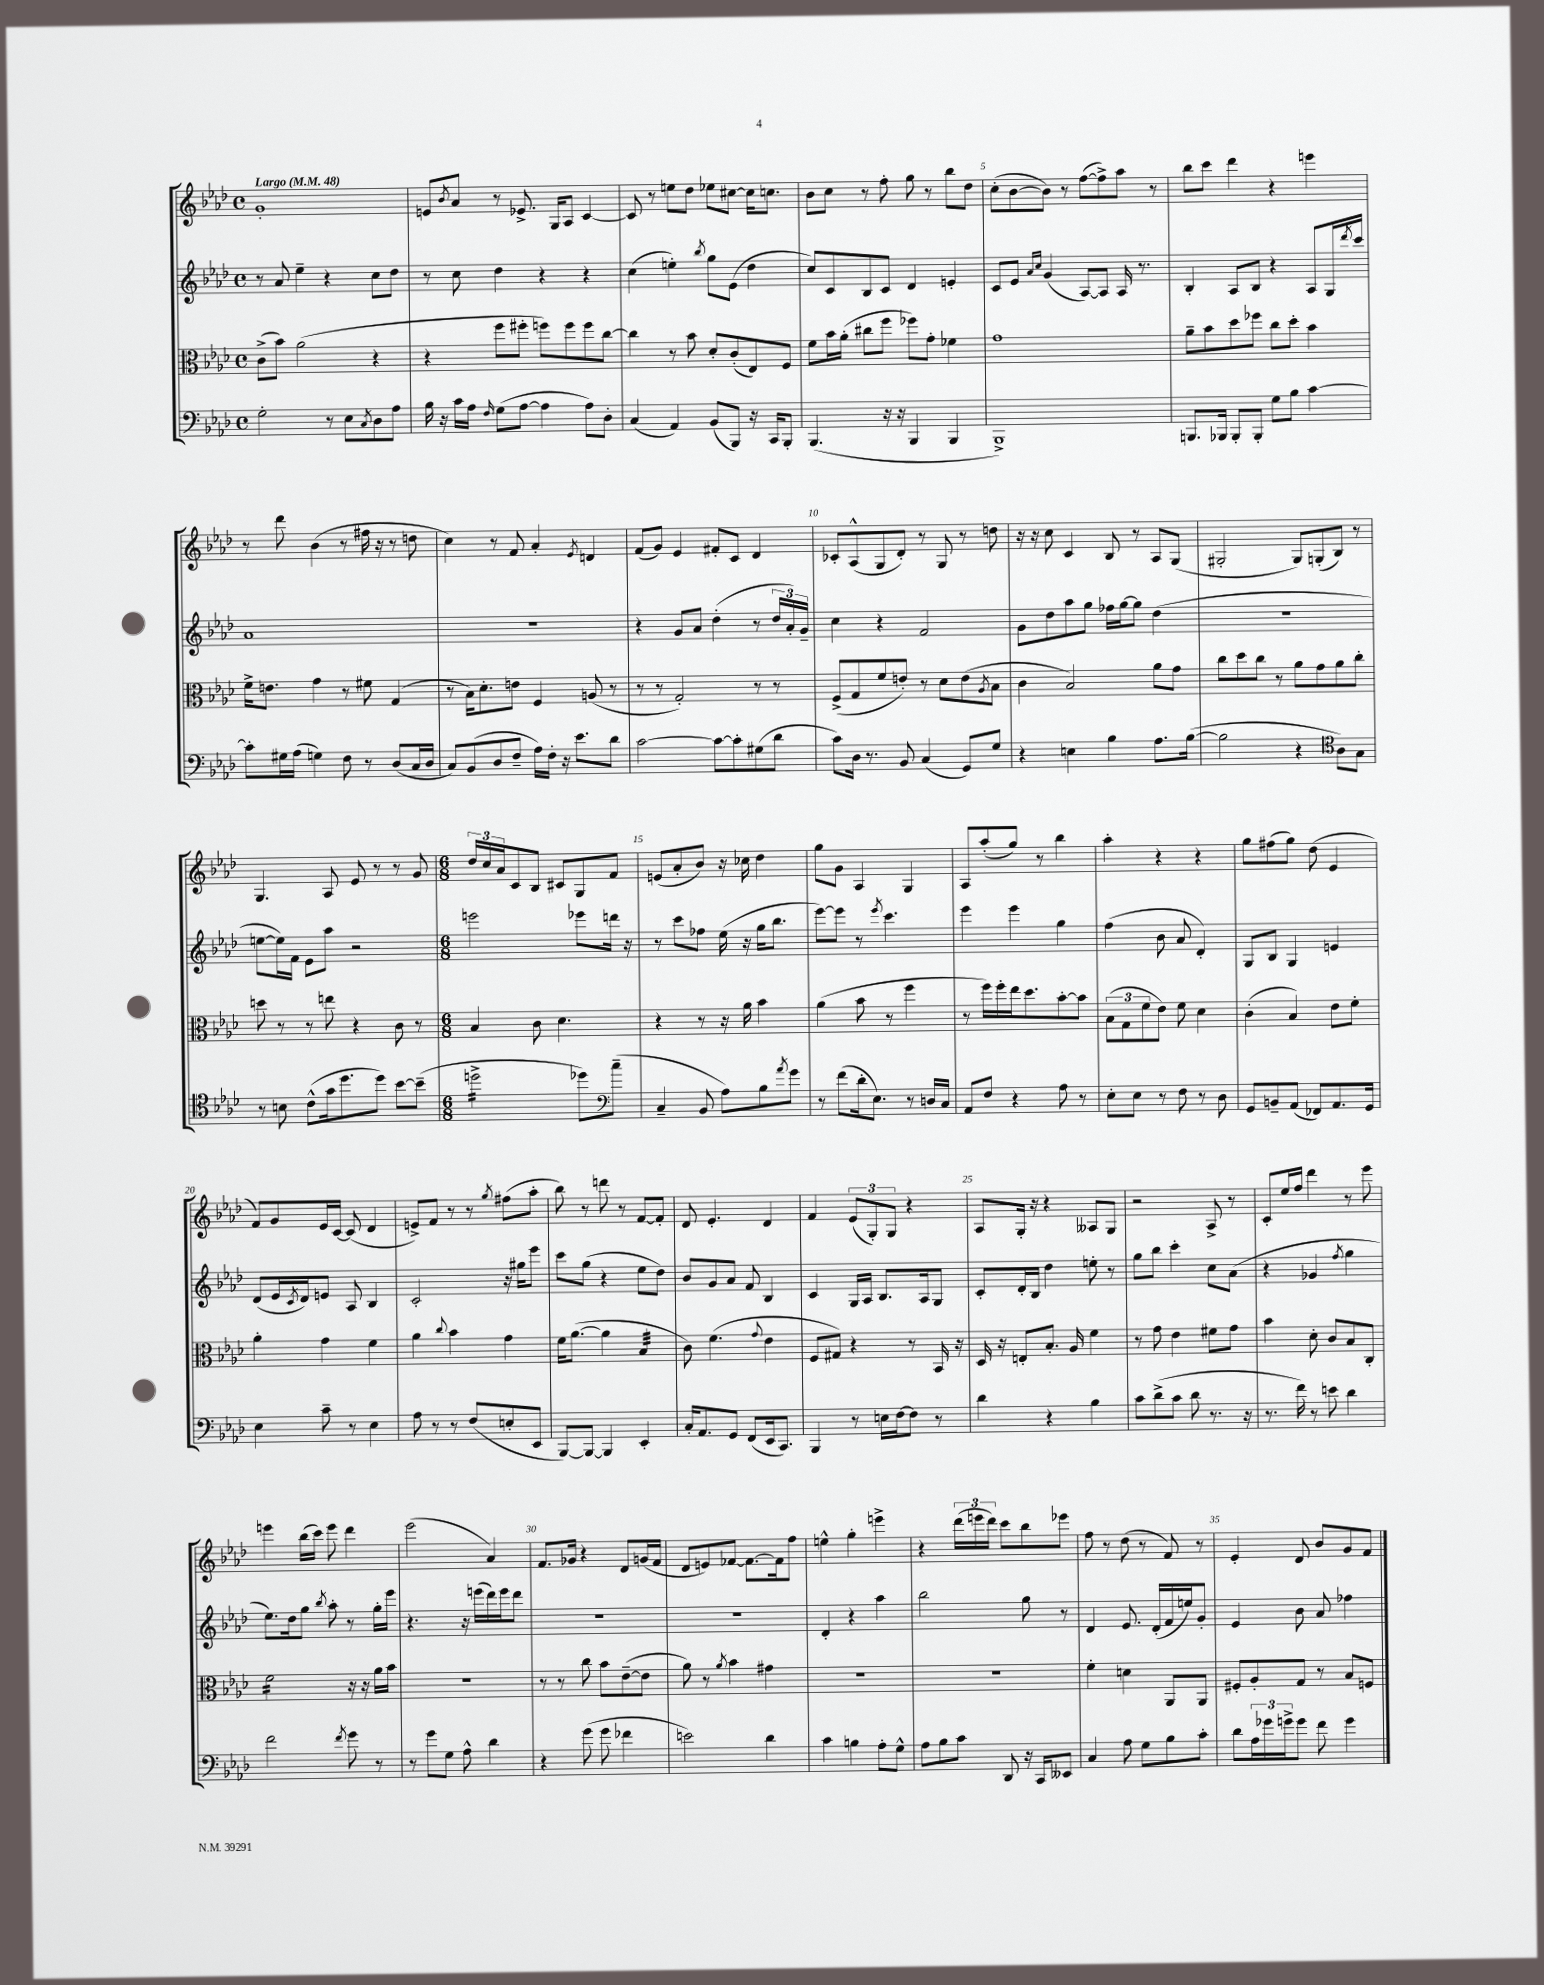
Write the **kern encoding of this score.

**kern	**kern	**kern	**kern
*staff4	*staff3	*staff2	*staff1
*clefF4	*clefC3	*clefG2	*clefG2
*k[b-e-a-d-]	*k[b-e-a-d-]	*k[b-e-a-d-]	*k[b-e-a-d-]
*M4/4	*M4/4	*M4/4	*M4/4
*met(c)	*met(c)	*met(c)	*met(c)
*MM48	*MM48	*MM48	*MM48
2G'	(8c^	8r	1g'
.	8b-)	8a-	.
.	(2a-	4ee-~	.
8r	.	4r	.
8E-	.	.	.
8qC	.	.	.
8D-	4r	8cc	.
8A-	.	8dd-	.
=	=	=	=
16B-	4r	8r	8e
16r	.	.	.
.	.	.	8qb-
16c	.	8cc	8a-
16A-	.	.	.
16qqF	.	.	.
(8G	8ff	4dd-	8r
[8A-	8ff#'	.	8.e-^
4A-]	8ff)	4r	.
.	.	.	16G
.	8ff	.	8A-
8A-)	8ff	4r	[4c
8D-'	[8cc	.	.
=	=	=	=
(4C	4cc]	(4cc	8c]
.	.	.	8r
4AA-)	8r	4ee')	8ee
.	8b-	.	8dd-
.	.	8qbb-	.
(8BB-	8d-'	8gg	8ee-
8BBB-)	(8c'	(8e-	[8cc#
16r	8E-)	4dd-	16cc#]
16CC	.	.	8.cc
8BBB-'	8F	.	.
=	=	=	=
(4.BBB-	8f	8cc)	8b-
.	16b-	8c	8cc
.	(16a-'	.	.
.	8cc#	8B-	8r
16r	8ff	8c	8ff'
16r	.	.	.
4BBB-	8ff-)	4d-	8gg
.	8g'	.	8r
4BBB-	4f-	4e'	8bb-
.	.	.	8dd-
=	=	=	=
1BBB-^)	1g	8c	(8cc'
.	.	8e-	[8b-
.	.	16qqa-	.
.	.	16qqcc	.
.	.	(4g	8b-])
.	.	.	8r
.	.	[8A-)	([8ff
.	.	8A-]	8ff^])
.	.	16A-	8aa-
.	.	8.r	.
.	.	.	8r
=	=	=	=
8.BBB	8a-~	4B-'	8bb-
.	8b-	.	8ccc
16BBB-	.	.	.
8BBB-'	8dd-	8A-	4ddd-
8BBB-'	8ff-	8B-	.
8G	8cc	4r	4r
8B-	8dd-'	.	.
[4c	4b-	8A-	4eee
.	.	16G	.
.	.	8qddd-	.
.	.	16ccc	.
=	=	=	=
8c']	16f^	1a-	8r
.	8.e	.	.
16G#	.	.	8ddd-
(16A-	.	.	.
4G)	4g	.	(4b-
8F	8r	.	8r
8r	8f#	.	16ff#
.	.	.	16r
(8D-	(4G	.	8r
16C	.	.	8dd
16D-	.	.	.
=	=	=	=
8C)	8r	1r	4cc)
(8BB-	16B-)	.	.
.	8.d-'	.	.
8D-	.	.	8r
8F~	8e	.	8f
16A-)	4F	.	4a-'
16F'	.	.	.
16r	.	.	.
8.e-	.	.	.
.	.	.	8qe-
.	(8A	.	4d
8d-	8r	.	.
=	=	=	=
[2c	8r	4r	(8f
.	8r	.	8g)
.	2G')	8g	4e-
.	.	8a-	.
8c_	.	(4dd-'	8f#'
8c']	.	.	8c
(8G#	8r	8r	4d-
8d-	8r	24dd-	.
.	.	24a-')	.
.	.	24g~	.
=	=	=	=
8c)	(8F^	4cc	8c-'
16D-	8G	.	(8A-^^
8.r	.	.	.
.	8f	4r	8G
8BB-	8e')	.	8d-')
(4C	8r	2f	8r
.	8d-	.	8G
8GG)	(8e	.	8r
.	8qA-	.	.
8G	8B-	.	8dd
=	=	=	=
4r	4c	8g	16r
.	.	.	16r
.	.	8dd-	8cc
4E	2B-)	8aa-	4c
.	.	8gg	.
4B-	.	16ff-	8B-
.	.	[16gg	.
.	.	8gg]	8r
8.A-	8a-	(4dd-	8A-
.	8g	.	(8G
([16B-	.	.	.
=	=	=	=
2B-]	8cc	1r	2G#'
.	8dd-	.	.
.	8cc	.	.
.	8r	.	.
4r	8a-	.	8G#)
.	8g	.	(8G'
8A-)	8a-	.	8B-)
8G	8cc'	.	8r
=	=	=	=
*clefC4	*	*	*
8r	8dd	[8ee	4.G
8B	8r	16ee])	.
.	.	16f	.
(8c^^	8r	8e-	.
16g	8ee	8aa-	8A-
8.dd-	.	.	.
.	4r	2r	8e-
8dd-)	.	.	8r
[8b-	8c	.	8r
(8b-~]	8r	.	8g
=	=	=	=
*M6/8	*M6/8	*M6/8	*M6/8
2dd^	4B-	2eee	24dd-
.	.	.	24cc
.	.	.	24a-
.	.	.	8c
.	8c	.	8B-
.	4.d-	.	8c#
8dd-)	.	8eee-	8G
(8cc~	.	16ddd	8f
.	.	16r	.
=	=	=	=
*clefF4	*	*	*
4C~	4r	8r	(8e
.	.	8ccc	8a-'
8BB-	8r	8ff-	8b-)
8A-)	16r	(16ee-	16r
.	16a-	16r	16cc-
8B-	4b-	16gg	4dd-
.	.	8.bb-	.
8qa-	.	.	.
8g	.	.	.
=	=	=	=
8r	(4a-	[8eee-)	8gg
(8f	.	8eee-]	8g
16d-'	8b-	8r	4A-
8.E-)	.	.	.
.	.	8qeee-	.
.	8r	4.ccc	.
8r	4ff	.	4G
16D	.	.	.
16C	.	.	.
=	=	=	=
8AA-	8r	4eee-	8A-
8F	16ff)	.	(8aa-'
.	16ff'	.	.
4r	16ee-	4eee-	8gg)
.	8.dd-	.	.
.	.	.	8r
8A-	[8b-'	4gg	4bb-
8r	8b-]	.	.
=	=	=	=
8E-'	(12B-	(4ff	4aa-'
.	12G	.	.
8E-	.	.	.
.	12f	.	.
8r	8e-)	8b-	4r
8F	8f	8a-	.
8r	4d-	4d-')	4r
8D-	.	.	.
=	=	=	=
8GG	(4c'	8G	8gg
8BB~	.	8B-	(8ff#
(8AA-	4B-)	4G	8gg)
8FF-)	.	.	(8dd-
8.AA-	8e-	4e	4e-
.	8f'	.	.
16GG	.	.	.
=	=	=	=
4E-	4a-'	(8d-	8f)
.	.	16e-	8g
.	.	8qc	.
.	.	16d-)	.
8c~	4g	8e	16e-
.	.	.	[16c
8r	.	8A-	(8c]
4E-	4f	4B-	4d-
=	=	=	=
8A-	4a-	2c'	8e^)
8r	.	.	8f
.	8qqcc	.	.
8r	4b-	.	8r
(8F	.	.	8r
.	.	.	8qgg
8E'	4g	16r	(8ff#
.	.	16gg#	.
8EE-	.	8eee-	8aa-'
=	=	=	=
[8BBB-)	16f	8ccc	8bb-)
.	([8.a-	.	.
8BBB-_	.	(8gg	8r
4BBB-]	4a-]	4r	8ddd
.	.	.	8r
4EE-'	4B-	8ee-	[8f
.	.	8dd-)	8f']
=	=	=	=
16C'	8c)	8b-	8d-
8.AA-	.	.	.
.	(4.f	8g	4.e-'
8GG	.	8a-	.
(8FF	.	8f	.
.	8qqg	.	.
16EE-	4e-	4B-	4d-
8.CC)	.	.	.
=	=	=	=
4BBB-	8F	4c	4f
.	8G#)	.	.
8r	4r	16G	(12e-
.	.	16A-	.
.	.	.	12G')
16E	.	8.B-	.
.	.	.	12G
[16F	.	.	.
8F]	8r	.	4r
.	.	16A-	.
8r	16BB-	8G	.
.	16r	.	.
=	=	=	=
4d-	16D-	8c'	8A-
.	16r	.	.
.	8E'	16d-'	16G'
.	.	16B-	16r
4r	8.B-'	4dd-	4r
.	16A-	.	.
4B-	4f	8ee'	8A--
.	.	8r	8G
=	=	=	=
8c	8r	8gg	2r
(8d-^	8g	8bb-	.
8c	4e-	4ccc'	.
8d-	.	.	.
8.r	8f#	8cc	8A-^
.	8g	(8a-	8r
16r	.	.	.
=	=	=	=
8.r	4b-	4r	8c'
.	.	.	16ee-
16f)	.	.	16ff
8r	8d-'	4g-	4ddd-
8e	8c	.	.
.	.	8qff	.
4d-	8B-	4gg	8r
.	8C'	.	8eee-
=	=	=	=
2f	2f	8.ee-)	4eee
.	.	16dd-	.
.	.	8gg	(16bb-
.	.	.	16ccc)
.	.	8qbb-	.
.	.	8aa-'	8eee
8qf	.	.	.
8g	16r	8r	4ddd-
.	16r	.	.
8r	16a-	16gg'	.
.	16b-	16eee-	.
=	=	=	=
8r	2.r	4.r	(2eee-
8g	.	.	.
8G	.	.	.
8A-^^	.	16r	.
.	.	(16eee	.
4d-	.	16ddd-)	4a-)
.	.	16eee	.
.	.	8ddd-	.
=	=	=	=
4r	8r	2.r	8.f
.	8r	.	.
.	.	.	16g-
(8g	8cc	.	4r
8g	8b-	.	.
4f-	([8e-~	.	8d-
.	8e-]	.	(16g
.	.	.	16f
=	=	=	=
2e)	8a-)	2.r	8d-
.	8r	.	8e)
.	8qa-	.	.
.	4b-	.	[8f-
.	.	.	8.f-_
4d-	4g#	.	.
.	.	.	16f-]
.	.	.	8ff
=	=	=	=
4c	2.r	4d-'	4ee^^
4B	.	4r	4gg'
8A-'	.	4aa-	4eee^
8G^^	.	.	.
=	=	=	=
8A-	2.r	2bb-	4r
8B-	.	.	.
8c	.	.	(24ddd-
.	.	.	24eee
.	.	.	24ddd-)
8DD-	.	.	8ccc
16r	.	8gg	8bb-
16CC	.	.	.
8EE--	.	8r	8eee-
=	=	=	=
4C	4f'	4d-	8ff
.	.	.	8r
8A-	4d	8.e-	(8dd-
8G	.	.	8r
.	.	(16d-'	.
8B-	8AA-	16f	8f)
.	.	16ee)	.
8c'	8AA-	8g'	8r
=	=	=	=
8d-	8F#'	4e-	4e-'
24A-	8A-'	.	.
24g-	.	.	.
24g^	.	.	.
8g	8G	8b-	8d-
8f	8r	8a-	8b-
4g	8B-	4ff-	8g
.	8F	.	8f
==	==	==	==
*-	*-	*-	*-
